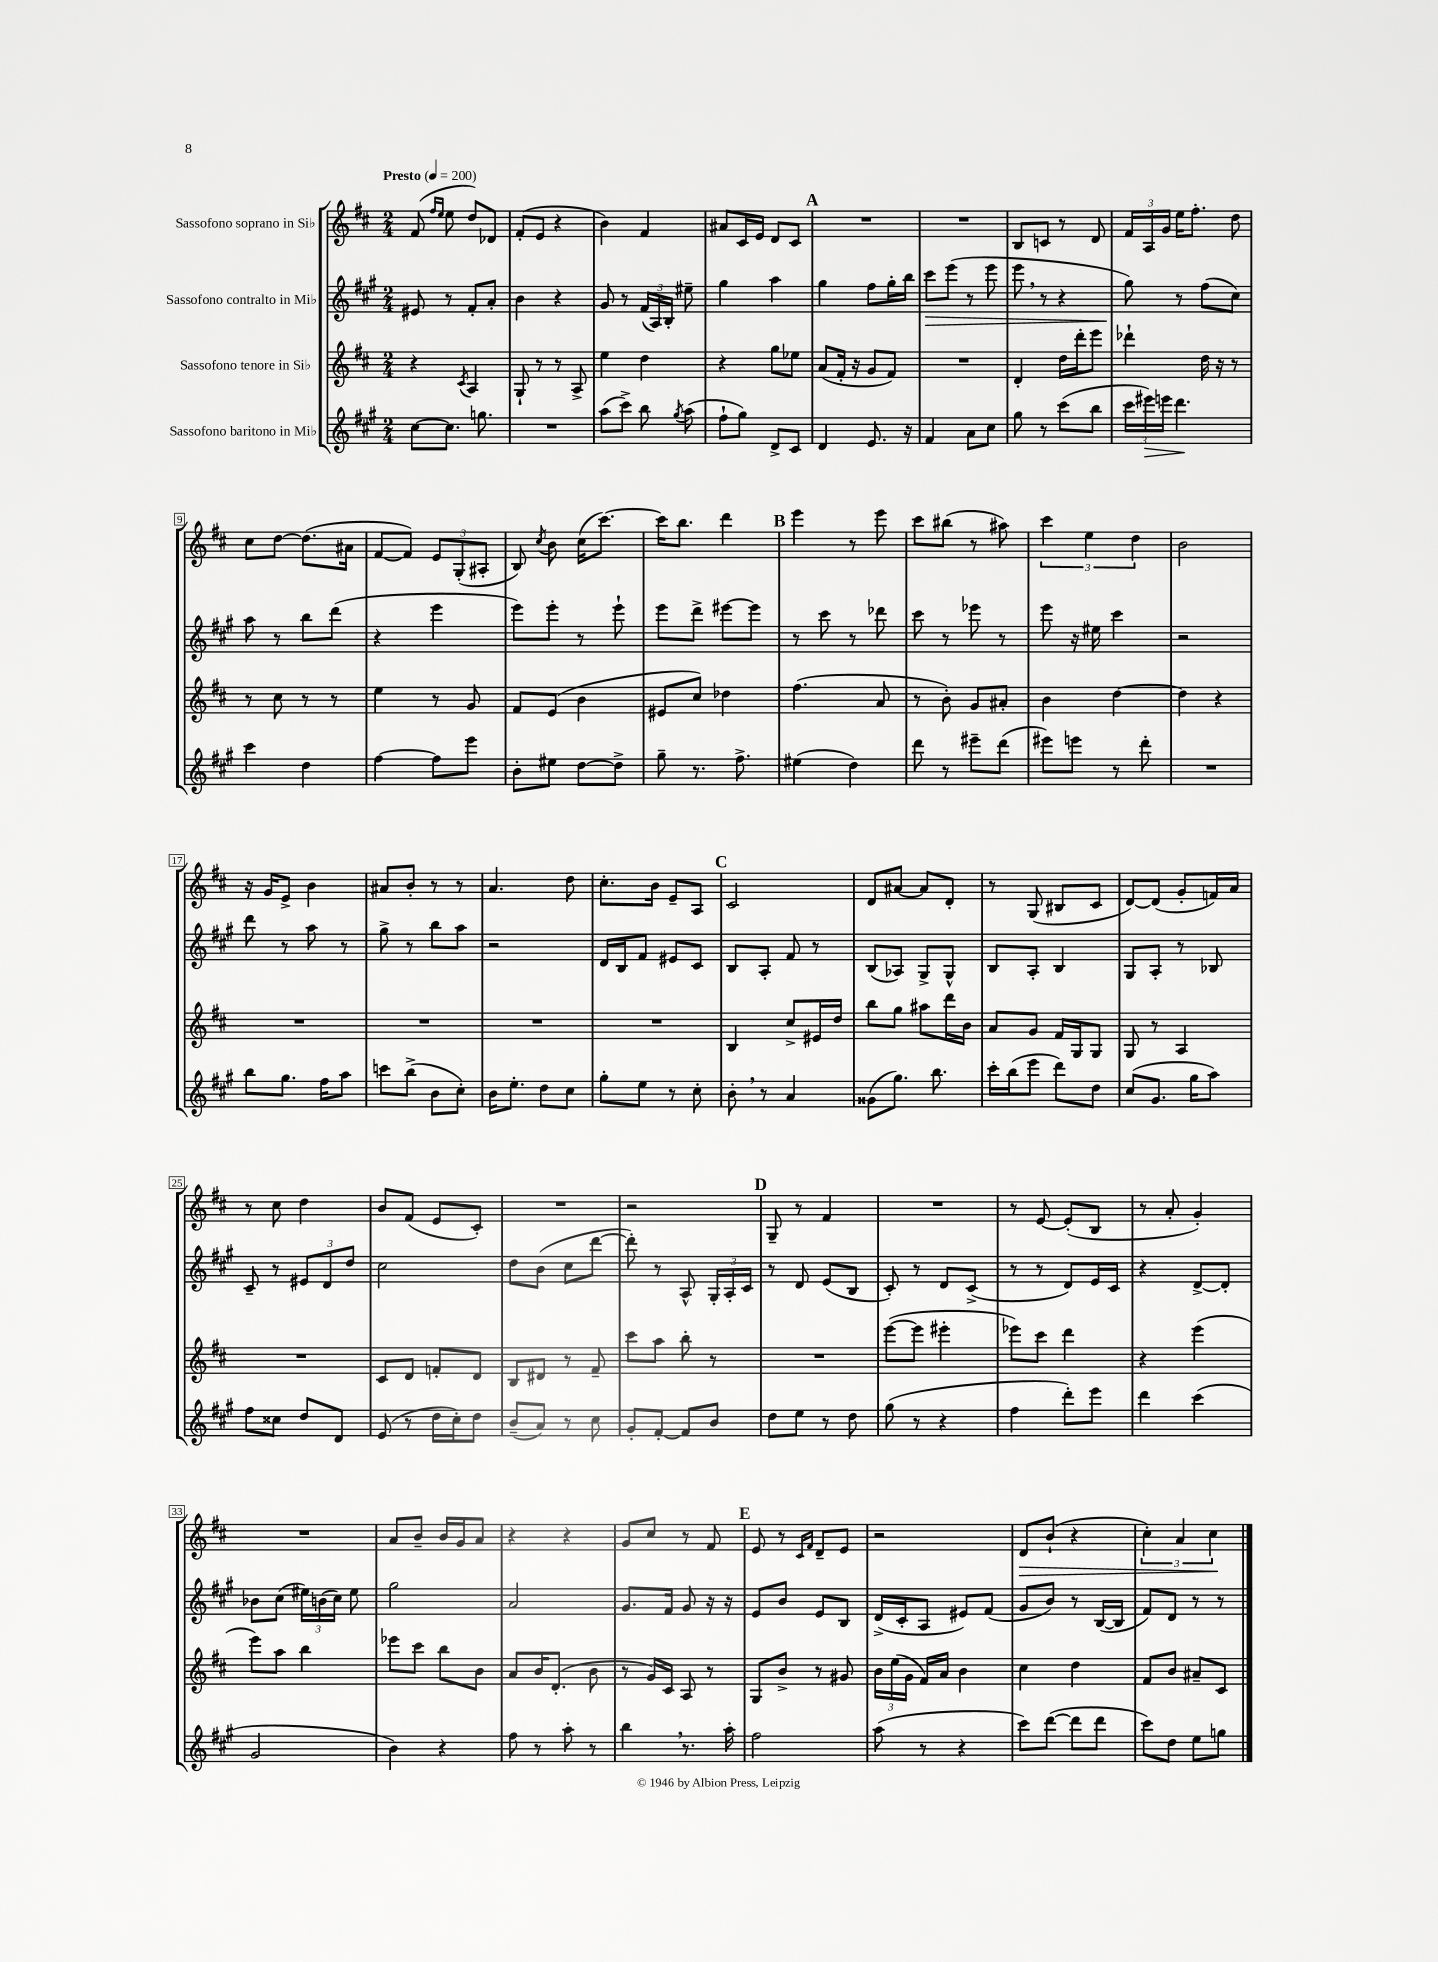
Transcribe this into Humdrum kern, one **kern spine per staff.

**kern	**dynam	**kern	**kern	**dynam	**kern	**dynam
*part4	*part4	*part3	*part2	*part2	*part1	*part1
*staff4	*staff4	*staff3	*staff2	*staff2	*staff1	*staff1
*I"Sassofono baritono in Mi♭	*	*I"Sassofono tenore in Si♭	*I"Sassofono contralto in Mi♭	*	*I"Sassofono soprano in Si♭	*
*clefG2	*	*clefG2	*clefG2	*	*clefG2	*
*k[f#c#g#]	*	*k[f#c#]	*k[f#c#g#]	*	*k[f#c#]	*
*M2/4	*	*M2/4	*M2/4	*	*M2/4	*
*MM200	*	*MM200	*MM200	*	*MM200	*
=1	=1	=1	=1	=1	=1	=1
!	!	!	!	!	!LO:TX:a:B:t=Presto	!
[8cc#\L	.	4r	8e#X/	.	(8f#/	.
.	.	.	.	.	16qqff#/LL	.
.	.	.	.	.	16qqee/JJ	.
8.cc#\J]	.	.	8r	.	8ee\	.
.	.	8qc#/	.	.	.	.
.	.	4A/	8f#'/L	.	8dd/L)	.
8.ggn\	.	.	.	.	.	.
.	.	.	8a'/J	.	8d-X/J	.
=2	=2	=2	=2	=2	=2	=2
2r	.	8G`/	4b\	.	(8f#'/L	.
.	.	8r	.	.	8e/J	.
.	.	8r	4r	.	4r	.
.	.	8A^/	.	.	.	.
=3	=3	=3	=3	=3	=3	=3
(8aa\L	.	4ee\	8g#/	.	4b\)	.
8ccc#^\J)	.	.	8r	.	.	.
8bb\	.	4dd\	(24f#/LL	.	4f#/	.
.	.	.	24A/)	.	.	.
.	.	.	24B'/JJ	.	.	.
8qgg#/	.	.	.	.	.	.
(8aa\	.	.	8ee#X~\	.	.	.
=4	=4	=4	=4	=4	=4	=4
8ff#`\L	.	4r	4gg#\	.	8a#X/L	.
8gg#\J)	.	.	.	.	16c#/L	.
.	.	.	.	.	16e/JJ	.
8d^/L	.	8gg\L	4aa\	.	8d/L	.
8c#/J	.	8ee-X\J	.	.	8c#/J	.
!!LO:REH:place=s1:t=A
=5	=5	=5	=5	=5	=5	=5
4d/	.	(8a/L	4gg#\	.	2r	.
.	.	16f#'/Jk	.	.	.	.
.	.	16r	.	.	.	.
8.e/	.	8g/L	8ff#\L	.	.	.
.	.	8f#/J)	16gg#'\L	.	.	.
16r	.	.	16bb\JJ	.	.	.
=6	=6	=6	=6	=6	=6	=6
!	!	!	!	!LO:HP:b	!	!
4f#/	.	2r	8ccc#\L	>	2r	.
.	.	.	(8eee\J	.	.	.
8a\L	.	.	8r	.	.	.
8cc#\J	.	.	8eee\	.	.	.
=7	=7	=7	=7	=7	=7	=7
8gg#\	.	4d'/	8eee,\	.	8B/L	.
8r	.	.	8r	.	8cn/J	.
(8ccc#\L	.	16dd\LL	4r	.	8r	.
.	.	16ddd'\J	.	.	.	.
8bb\J	.	8eee\J	.	.	8d/	.
=8	=8	=8	=8	=8	=8	=8
24ccc#\LL	.	4ddd-X`\	8gg#\)	.	24f#/LL	.
!	!LO:HP:b	!	!	!	!	!
24eee#X\)	>	.	.	.	24A/	.
24eeen\JJ	.	.	.	.	24g/JJ	.
4.ddd\	.	.	8r	]	16ee\KL	.
.	.	.	.	.	8.ff#'\J	.
.	.	16dd\	(8ff#\L	.	.	.
.	.	16r	.	.	.	.
.	.	8r	8cc#\J)	.	8dd\	.
.	]	.	.	.	.	.
!!LO:LB:g=z
=9	=9	=9	=9	=9	=9	=9
4ccc#\	.	8r	8aa\	.	8cc#\L	.
.	.	8cc#\	8r	.	[8dd\J	.
4dd\	.	8r	8bb\L	.	(8.dd\L]	.
.	.	8r	(8ddd\J	.	.	.
.	.	.	.	.	16a#X\Jk	.
=10	=10	=10	=10	=10	=10	=10
[4ff#\	.	4ee\	4r	.	[8f#/L	.
.	.	.	.	.	8f#/J])	.
8ff#\L]	.	8r	4eee\	.	12e/L	.
.	.	.	.	.	(12G'/	.
8eee\J	.	8g/	.	.	.	.
.	.	.	.	.	12A#X'/J	.
=11	=11	=11	=11	=11	=11	=11
8b'\L	.	8f#/L	8eee\L)	.	8B/)	.
.	.	.	.	.	8qcc#/	.
8ee#X\J	.	(8e/J	8eee'\J	.	8b\	.
[8dd\L	.	4b\	8r	.	(16cc#\KL	.
.	.	.	.	.	[8.ccc#\J)	.
8dd^\J]	.	.	8eee`\	.	.	.
=12	=12	=12	=12	=12	=12	=12
8gg#~\	.	8e#X/L	8eee\L	.	16ccc#\KL]	.
.	.	.	.	.	8.bb\J	.
8.r	.	8cc#/J)	8ddd^\J	.	.	.
.	.	4dd-X\	[8eee#X\L	.	4ddd\	.
8.ff#^\	.	.	.	.	.	.
.	.	.	8eee#\J]	.	.	.
!!LO:REH:place=s1:t=B
=13	=13	=13	=13	=13	=13	=13
(4ee#X\	.	(4.ff#\	8r	.	4eee\	.
.	.	.	8ccc#\	.	.	.
4dd\)	.	.	8r	.	8r	.
.	.	8a/	8ddd-X\	.	8eee\	.
=14	=14	=14	=14	=14	=14	=14
8ddd\	.	8r	8ccc#\	.	8ccc#\L	.
8r	.	8b'\)	8r	.	(8bb#X\J	.
8eee#X~\L	.	8g/L	8eee-X\	.	8r	.
(8ddd\J	.	8a#X'/J	8r	.	8aa#X\)	.
=15	=15	=15	=15	=15	=15	=15
8eee#X\L)	.	4b\	8eee\	.	6ccc#\	.
8eeen\J	.	.	16r	.	.	.
.	.	.	.	.	6ee\	.
.	.	.	16ee#X\	.	.	.
8r	.	[4dd\	4ccc#\	.	.	.
.	.	.	.	.	6dd\	.
8ddd'\	.	.	.	.	.	.
=16	=16	=16	=16	=16	=16	=16
2r	.	4dd\]	2r	.	2b\	.
.	.	4r	.	.	.	.
!!LO:LB:g=z
=17	=17	=17	=17	=17	=17	=17
8bb\L	.	2r	8ddd\	.	16r	.
.	.	.	.	.	16g/KL	.
8.gg#\J	.	.	8r	.	8e^/J	.
.	.	.	8aa\	.	4b\	.
16ff#\KL	.	.	.	.	.	.
8aa\J	.	.	8r	.	.	.
=18	=18	=18	=18	=18	=18	=18
8cccn\L	.	2r	8gg#^\	.	8a#X/L	.
(8bb^\J	.	.	8r	.	8b'/J	.
8b\L	.	.	8bb\L	.	8r	.
8cc#'\J)	.	.	8aa\J	.	8r	.
=19	=19	=19	=19	=19	=19	=19
16b\KL	.	2r	2r	.	4.a/	.
8.ee'\J	.	.	.	.	.	.
8dd\L	.	.	.	.	.	.
8cc#\J	.	.	.	.	8dd\	.
=20	=20	=20	=20	=20	=20	=20
8gg#'\L	.	2r	16d/LL	.	8.cc#'\L	.
.	.	.	16B/J	.	.	.
8ee\J	.	.	8f#/J	.	.	.
.	.	.	.	.	16b\Jk	.
8r	.	.	8e#X/L	.	8e~/L	.
8cc#'\	.	.	8c#/J	.	8A/J	.
!!LO:REH:place=s1:t=C
=21	=21	=21	=21	=21	=21	=21
8b',\	.	4B/	8B/L	.	2c#/	.
8r	.	.	8A'/J	.	.	.
4a/	.	8cc#^/L	8f#/	.	.	.
.	.	16e#X/L	8r	.	.	.
.	.	16dd/JJ	.	.	.	.
=22	=22	=22	=22	=22	=22	=22
(8g##X\L	.	8bb\L	(8B/L	.	8d/L	.
8.gg#\J)	.	8gg\J	8A-X/J)	.	[8a#X/J	.
.	.	8aa#X\L	8G#^/L	.	8a#/L]	.
8.bb\	.	.	.	.	.	.
.	.	16ddd\L	8G#^^/J	.	8d'/J	.
.	.	16b\JJ	.	.	.	.
=23	=23	=23	=23	=23	=23	=23
16ccc#'\LL	.	8a/L	8B/L	.	8r	.
(16bb\J	.	.	.	.	.	.
8eee\J	.	8g/J	8A'/J	.	(8G/	.
8ddd\L)	.	16f#/LL	4B/	.	8B#X/L	.
.	.	16G/J	.	.	.	.
8dd\J	.	8G/J	.	.	8c#/J	.
=24	=24	=24	=24	=24	=24	=24
(8cc#/L	.	8G/	8G#/L	.	[8d/L)	.
8.g#/J	.	8r	8A'/J	.	(8d/J]	.
.	.	4A/	8r	.	8g'/L	.
16gg#\KL	.	.	.	.	.	.
8aa\J)	.	.	8B-X/	.	16fn/L)	.
.	.	.	.	.	16a/JJ	.
!!LO:LB:g=z
=25	=25	=25	=25	=25	=25	=25
8ff#\L	.	2r	8c#~/	.	8r	.
8cc##X\J	.	.	8r	.	8cc#\	.
8dd/L	.	.	12e#X/L	.	4dd\	.
.	.	.	12d/	.	.	.
8d/J	.	.	.	.	.	.
.	.	.	12dd/J	.	.	.
=26	=26	=26	=26	=26	=26	=26
(8e/	.	8c#/L	2cc#\	.	8b/L	.
8r	.	8d/J	.	.	(8f#/J	.
16dd\LL	.	8fn'/L	.	.	8e/L	.
16cc#'\J)	.	.	.	.	.	.
8dd\J	.	8d/J	.	.	8c#'/J)	.
=27	=27	=27	=27	=27	=27	=27
(8b~/L	.	8B/L	8dd\L	.	2r	.
8a/J)	.	8d#X/J	(8b\J	.	.	.
8r	.	8r	8cc#\L	.	.	.
8cc#\	.	8f#~/	[8ddd\J	.	.	.
=28	=28	=28	=28	=28	=28	=28
8g#'/L	.	8ccc#\L	8ddd'\])	.	2r	.
[8f#'/J	.	8aa\J	8r	.	.	.
8f#/L]	.	8bb'\	8A^^/	.	.	.
8b/J	.	8r	24G#'/LL	.	.	.
.	.	.	24A'/	.	.	.
.	.	.	24c#/JJ	.	.	.
!!LO:REH:place=s1:t=D
=29	=29	=29	=29	=29	=29	=29
8dd\L	.	2r	8r	.	8G~/	.
8ee\J	.	.	8d/	.	8r	.
8r	.	.	(8e/L	.	4f#/	.
8dd\	.	.	8B/J	.	.	.
=30	=30	=30	=30	=30	=30	=30
(8gg#\	.	([8eee\L	8c#'/)	.	2r	.
8r	.	8eee\J]	8r	.	.	.
4r	.	4eee#X'\	8d/L	.	.	.
.	.	.	(8c#^/J	.	.	.
=31	=31	=31	=31	=31	=31	=31
4ff#\	.	8eee-X\L)	8r	.	8r	.
.	.	8ccc#\J	8r	.	[8e/	.
8ddd'\L)	.	4ddd\	8d/L)	.	(8e'/L]	.
8eee\J	.	.	16e/L	.	8B/J	.
.	.	.	16c#/JJ	.	.	.
=32	=32	=32	=32	=32	=32	=32
4ddd\	.	4r	4r	.	8r	.
.	.	.	.	.	8a'/	.
(4ccc#\	.	(4eee\	[8d^/L	.	4g'/)	.
.	.	.	8d'/J]	.	.	.
!!LO:LB:g=z
=33	=33	=33	=33	=33	=33	=33
2g#/	.	8eee\L)	8b-X\L	.	2r	.
.	.	8aa\J	(8cc#\J	.	.	.
.	.	4bb\	24ee#X\LL)	.	.	.
.	.	.	(24bn\	.	.	.
.	.	.	24cc#\JJ)	.	.	.
.	.	.	8ee#\	.	.	.
=34	=34	=34	=34	=34	=34	=34
4b\)	.	8eee-X\L	2gg#\	.	8a/L	.
.	.	8ccc#\J	.	.	8b~/J	.
4r	.	8bb\L	.	.	16b/LL	.
.	.	.	.	.	16g/J	.
.	.	8b\J	.	.	8a/J	.
=35	=35	=35	=35	=35	=35	=35
8ff#\	.	8a/L	2a/	.	4r	.
8r	.	16b/K	.	.	.	.
.	.	(8.d'/J	.	.	.	.
8aa'\	.	.	.	.	4r	.
8r	.	8b\	.	.	.	.
=36	=36	=36	=36	=36	=36	=36
4bb,\	.	8r	8.g#/L	.	8g/L	.
.	.	16g/LL)	.	.	8cc#/J	.
.	.	16c#/JJ	16f#/Jk	.	.	.
8.r	.	8A/	8g#/	.	8r	.
.	.	8r	16r	.	8f#/	.
16aa'\	.	.	16r	.	.	.
!!LO:REH:place=s1:t=E
=37	=37	=37	=37	=37	=37	=37
2ff#\	.	8G/L	8e/L	.	8e/	.
.	.	8b^/J	8b/J	.	8r	.
.	.	.	.	.	16qqc#/LL	.
.	.	.	.	.	16qqf#/JJ	.
.	.	8r	8e/L	.	8d~/L	.
.	.	8g#X/	8B/J	.	8e/J	.
=38	=38	=38	=38	=38	=38	=38
(8aa\	.	24b\LL	(16d^/LL	.	2r	.
.	.	(24ee\	.	.	.	.
.	.	.	16c#'/J	.	.	.
.	.	24g\JJ	.	.	.	.
8r	.	16f#/LL)	8A/J	.	.	.
.	.	16a/JJ	.	.	.	.
4r	.	4b\	8e#X/L)	.	.	.
.	.	.	(8f#/J	.	.	.
=39	=39	=39	=39	=39	=39	=39
!	!	!	!	!	!	!LO:HP:b
8ccc#\L)	.	4cc#\	8g#/L	.	8d/L	>
([8ddd\J	.	.	8b/J)	.	(8b`/J	.
8ddd\L]	.	4dd\	8r	.	4r	.
8ddd\J	.	.	([16B/LL	.	.	.
.	.	.	16B/JJ]	.	.	.
=40	=40	=40	=40	=40	=40	=40
8ccc#\L)	.	8f#/L	8f#/L)	.	6cc#'\)	.
8dd\J	.	8b/J	8d/J	.	.	.
.	.	.	.	.	6a/	.
8ee\L	.	8a#X~/L	8r	.	.	.
.	.	.	.	.	6cc#\	.
8ggn\J	.	8c#/J	8r	.	.	.
.	.	.	.	.	.	]
==	==	==	==	==	==	==
*-	*-	*-	*-	*-	*-	*-
